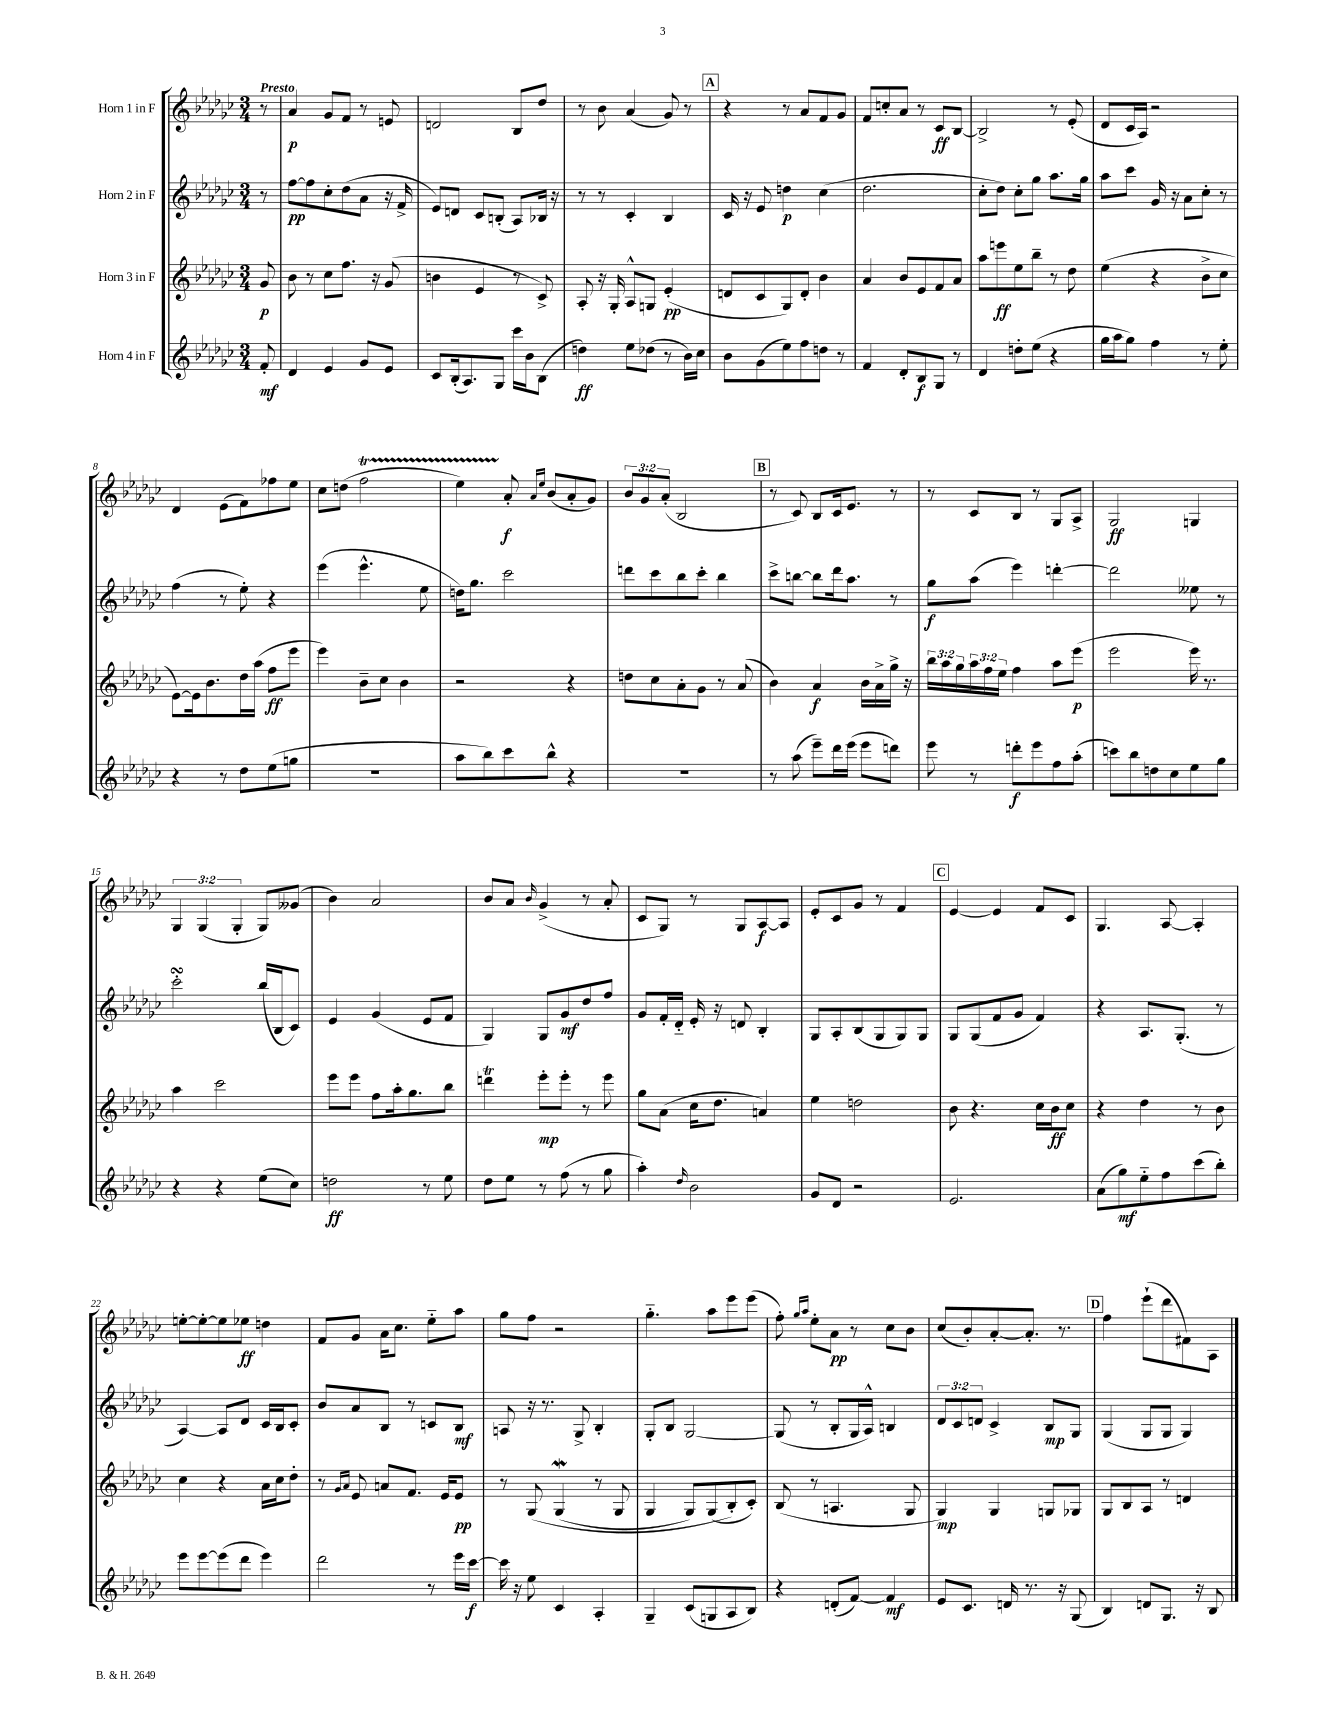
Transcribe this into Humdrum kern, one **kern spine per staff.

**kern	**kern	**kern	**kern
*staff4	*staff3	*staff2	*staff1
*clefG2	*clefG2	*clefG2	*clefG2
*k[b-e-a-d-g-c-]	*k[b-e-a-d-g-c-]	*k[b-e-a-d-g-c-]	*k[b-e-a-d-g-c-]
*M3/4	*M3/4	*M3/4	*M3/4
8f'	8g-	8r	8r
=	=	=	=
4d-	8b-	[8ff	4a-
.	8r	8ff]	.
4e-	8cc-	8cc-'	8g-
.	8.ff	(8dd-	8f
8g-	.	8a-	8r
.	16r	.	.
8e-	(8g-	16r	8e
.	.	16f^	.
=	=	=	=
8c-	4b	8e-)	2d
(16B-'	.	8d	.
8.A-)	.	.	.
.	4e-	8c-	.
8G-	.	(8B'	.
16ccc-	8r	8A-)	8B-
16b-	.	.	.
(8B-	8c-^)	16B-	8dd-
.	.	16r	.
=	=	=	=
4dd)	8A-'	8r	8r
.	16r	8r	8b-
.	16G-'	.	.
8ee-	8A-^^	4c-'	(4a-
(8dd-	8G	.	.
8r	(4e-'	4B-	8g-)
16b-)	.	.	8r
16cc-	.	.	.
=	=	=	=
8b-	8d	16c-	4r
.	.	16r	.
(8g-	8c-	8e-	.
8ee-)	8G-)	4dd	8r
8ff	8d'	.	8a-
8dd	4b-	(4cc-	8f
8r	.	.	8g-
=	=	=	=
4f	4a-	2.dd-	8f
.	.	.	8cc'
8d-'	8b-	.	8a-
8B-	8e-	.	8r
8G-	8f	.	8c-
8r	8a-	.	[8B-
=	=	=	=
4d-	8aa-	8cc-'	2B-^]
.	8eee	8dd-)	.
8dd'	8ee-	8cc-'	.
(8ee-	8bb-~	8gg-	.
4r	8r	8.aa-	8r
.	8dd-	.	(8e-'
.	.	16gg-	.
=	=	=	=
16gg-	(4ee-	8aa-	8d-
16aa-	.	.	.
8gg-)	.	8ccc-	16c-
.	.	.	16A-)
4ff	4r	16g-	2r
.	.	16r	.
.	.	8a-	.
8r	8b-^	8cc-'	.
8ee-'	8cc-	8r	.
=	=	=	=
4r	[8e-)	(4ff	4d-
.	16e-]	.	.
.	8.b-	.	.
8r	.	8r	(8e-
8dd-	16dd-	8ee-')	8f)
.	(16aa-	.	.
(8ee-	8ff	4r	8ff-
8gg	8eee-	.	8ee-
=	=	=	=
2.r	4eee-)	(4eee-	8cc-
.	.	.	(8dd
.	8b-~	4.eee-^^	2ff
.	8cc-	.	.
.	4b-	.	.
.	.	8ee-	.
=	=	=	=
8aa-	2r	16dd)	4ee-)
.	.	8.gg-	.
8bb-)	.	.	.
8ccc-	.	2ccc-	8a-'
.	.	.	16qqa-
.	.	.	16qqee-
8bb-^^	.	.	(8b-
4r	4r	.	8a-'
.	.	.	8g-)
=	=	=	=
2.r	8dd	8ddd	12b-
.	.	.	12g-
.	8cc-	8ccc-	.
.	.	.	(12a-'
.	8a-'	8bb-	2B-
.	8g-	8ccc-'	.
.	8r	4bb-	.
.	(8a-	.	.
=	=	=	=
8r	4b-)	8ccc-^	8r
(8aa-	.	[8bb	8c-)
8eee-~)	4a-	8bb]	8B-
16ddd-	.	16ddd-	16c-
(16eee-	.	8.aa-	8.e-
8eee-	16b-	.	.
.	16a-^	.	.
8ddd)	16gg-^	8r	8r
.	16r	.	.
=	=	=	=
8eee-	24bb-	8gg-	8r
.	24aa-	.	.
.	24gg-	.	.
8r	24aa-	(8aa-	8c-
.	24ff	.	.
.	24ee-	.	.
8ddd'	4ff	4eee-)	8B-
8eee-	.	.	8r
8ff	8aa-	[4ddd'	8G-
(8aa-'	(8eee-	.	8A-^
=	=	=	=
8ccc)	2eee-	2ddd]	2G-
8bb-	.	.	.
8dd	.	.	.
8cc-	.	.	.
8ee-	16eee-)	8ee--	4G
.	8.r	.	.
8gg-	.	8r	.
=	=	=	=
4r	4aa-	2ccc-'	6G-
.	.	.	(6G-
4r	2ccc-	.	.
.	.	.	6G-'
(8ee-	.	(16bb-	8G-)
.	.	16B-	.
8cc-)	.	8c-)	(8g--
=	=	=	=
2dd	8eee-	4e-	4b-)
.	8eee-	.	.
.	8ff	(4g-	2a-
.	16aa-'	.	.
.	8.gg-	.	.
8r	.	8e-	.
8ee-	8bb-	8f	.
=	=	=	=
8dd-	4ddd	4G-)	8b-
8ee-	.	.	8a-
.	.	.	16qqb-
8r	8eee-'	8G-	(4g-^
(8ff	8eee-'	8g-	.
8r	8r	8dd-	8r
8gg-	8eee-	8ff	8a-'
=	=	=	=
4aa-')	8gg-	8g-	8c-
.	(8a-	16f'	8G-)
.	.	16d-'~	.
16qqdd-	.	.	.
2b-	16cc-	16e-'	8r
.	8.dd-	16r	.
.	.	8d	8G-
.	4a)	4B-'	[8A-
.	.	.	8A-]
=	=	=	=
8g-	4ee-	8G-	8e-'
8d-	.	8A-'	8c-
2r	2dd	(8B-	8g-
.	.	8G-	8r
.	.	8G-)	4f
.	.	8G-	.
=	=	=	=
2.e-	8b-	8G-	[4e-
.	4.r	(8G-	.
.	.	8f	4e-]
.	.	8g-	.
.	16cc-	4f)	8f
.	16b-	.	.
.	8cc-	.	8c-
=	=	=	=
(8a-	4r	4r	4.G-
8gg-)	.	.	.
8ee-'~	4dd-	8.A-	.
8ff	.	.	[8A-
.	.	(8.G-'	.
(8ccc-	8r	.	4A-']
8bb-')	8b-	8r	.
=	=	=	=
8eee-	4cc-	[4A-)	[8ee'
[8eee-	.	.	8ee'_
(8eee-]	4r	8A-]	8ee]
8ddd-	.	8d-	8ee-
4eee-)	16a-	16c-	4dd
.	16cc-	16B-	.
.	8dd-'	8c-'	.
=	=	=	=
2ddd-	8r	8b-	8f
.	16qqg-	.	.
.	16qqa-	.	.
.	8e-	8a-	8g-
.	8a	8B-	16a-
.	.	.	8.cc-
.	8.f	8r	.
8r	.	8c	8ee-'~
.	16e-	.	.
16eee-	8e-	8B-	8aa-
[16ccc-	.	.	.
=	=	=	=
16ccc-]	8r	8A	8gg-
16r	.	.	.
8ee-	&(8G-	16r	8ff
.	.	8.r	.
4c-	(4G-	.	2r
.	.	8G-^	.
4A-'	8r	4B-'	.
.	8G-	.	.
=	=	=	=
4G-~	4G-	8G-'	4.gg-'~
.	.	8B-	.
(8c-	8G-)	[2G-	.
8G	(8G-	.	8aa-
8A-	8B-'&)	.	8eee-
8B-)	8c-')	.	(8eee-
=	=	=	=
4r	(8B-	(8G-]	8ff')
.	.	.	16qqgg-
.	.	.	16qqaa-
.	8r	8r	8ee-'
(8d'	4.A	8B-'	8a-
[8f)	.	16G-	8r
.	.	16A-^^)	.
4f]	.	4B	8cc-
.	8G-	.	8b-
=	=	=	=
8e-	4G-)	12d-	(8cc-
.	.	12c-	.
8.c-	.	.	8b-')
.	.	12d	.
.	4G-	4c-^	[8a-'
16d	.	.	.
8.r	.	.	8.a-']
.	8G	8B-	.
16r	.	.	8.r
(8G-	8G-	8G-	.
=	=	=	=
4B-)	8G-	(4G-	4ff
.	8B-	.	.
8d	8A-	8G-	(8eee-`
8.G-	8r	8G-	8ddd-
.	4d	4G-)	8f#)
16r	.	.	.
8B-	.	.	8A-
==	==	==	==
*-	*-	*-	*-
